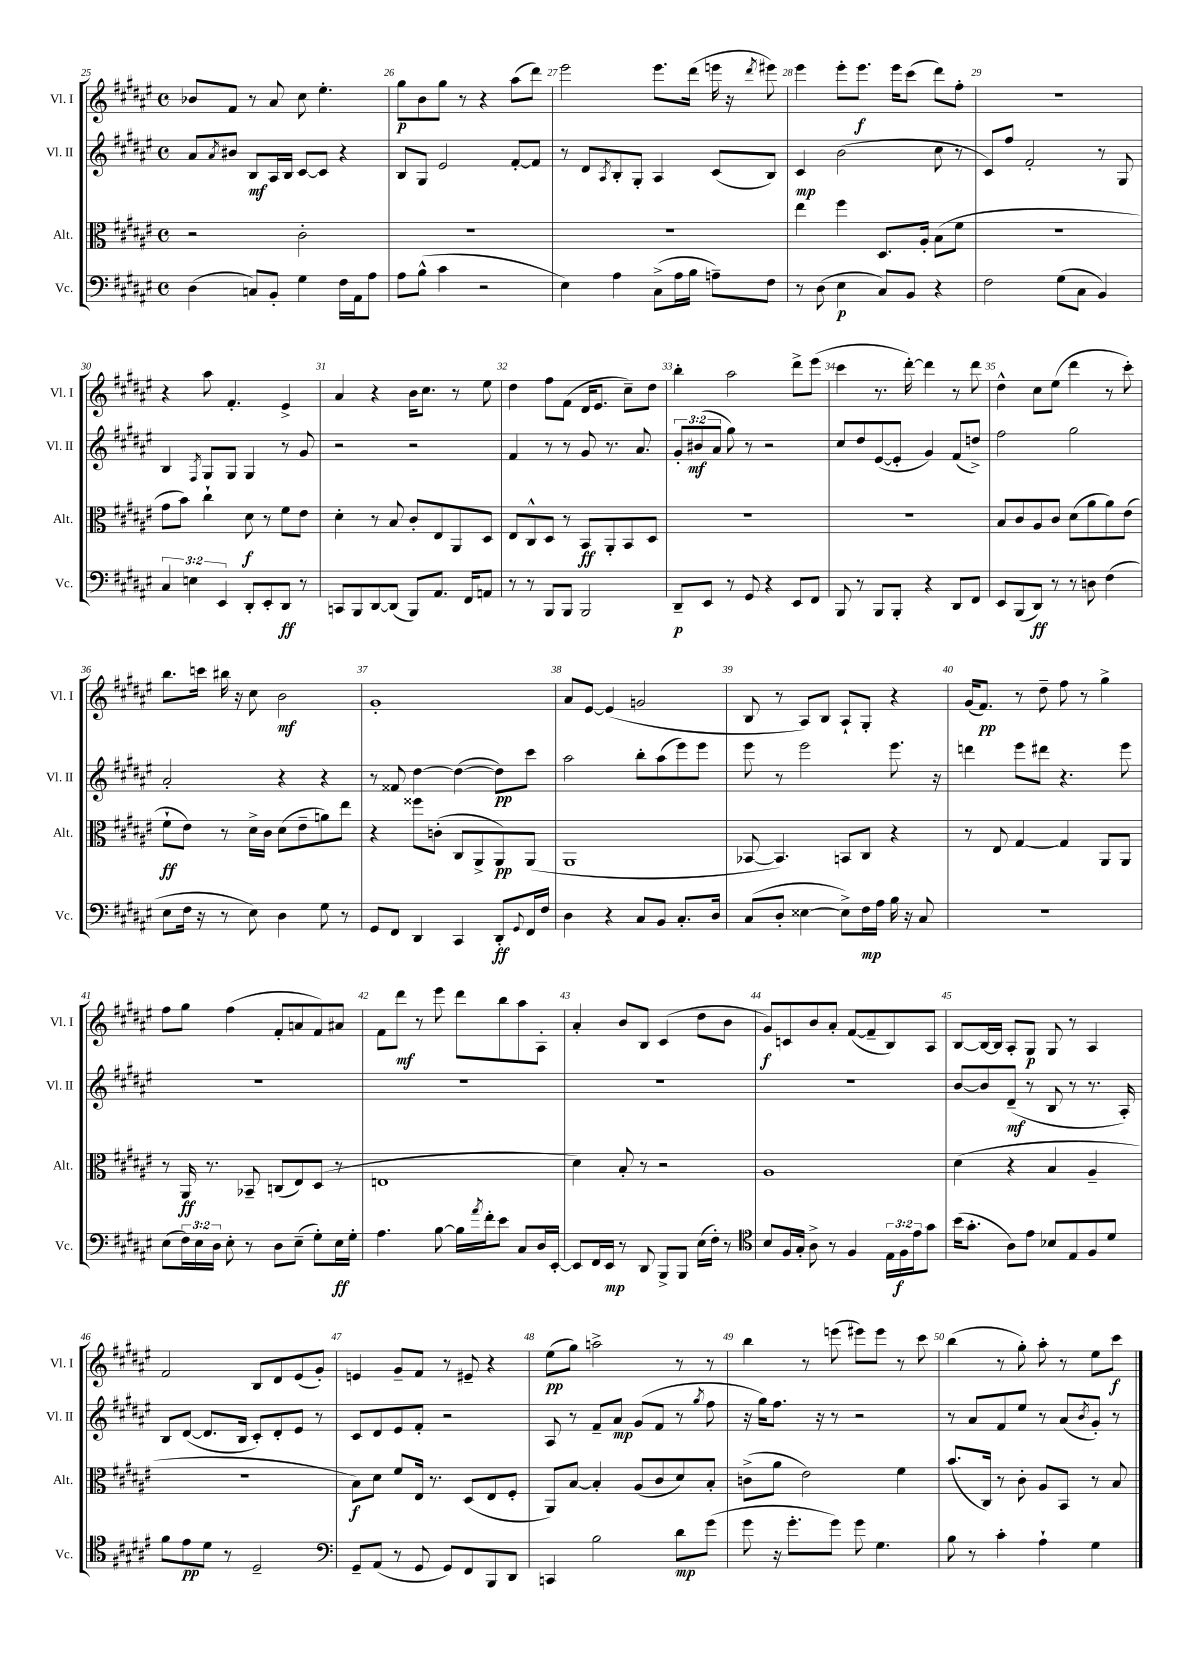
<<
\new StaffGroup <<
\new Staff = "s0" \with { instrumentName = "Vl. I" shortInstrumentName = "Vl. I" } {
    \clef treble \key fis \major \defaultTimeSignature \time 4/4
    bes'8 fis'8 r8 ais'8 cis''8 eis''4.-. |
    gis''8\p b'8 gis''8 r8 r4 ais''8( dis'''8) |
    eis'''2 eis'''8. dis'''16( e'''16 r16 \acciaccatura { dis'''8 } eis'''8) |
    eis'''4 eis'''8-. eis'''8.\f eis'''16 cis'''8( dis'''8) fis''8-. |
    R1 |
    r4 ais''8 fis'4.-. eis'4-> |
    ais'4 r4 b'16 cis''8. r8 eis''8 |
    dis''4 fis''8 fis'8( dis'16 eis'8. cis''8--) dis''8 |
    b''4-. ais''2 dis'''8-> eis'''8( |
    cis'''4 r8. dis'''16~-.) dis'''4 r8 dis'''8 |
    dis''4-^ cis''8 eis''8( dis'''4 r8 cis'''8-.) |
    b''8. c'''16 bis''16 r16 cis''8 b'2\mf |
    gis'1-. |
    ais'8 eis'8~ eis'4( g'2 |
    b8 r8 ais8) b8 ais8-! gis8-. r4 |
    gis'16( fis'8.\pp) r8 dis''8-- fis''8 r8 gis''4-> |
    fis''8 gis''8 fis''4( fis'8-. a'8 fis'8) ais'8 |
    fis'8 dis'''8\mf r8 eis'''8 dis'''8 b''8 ais''8 ais8-. |
    ais'4-. b'8 b8 cis'4( dis''8 b'8 |
    gis'8\f) c'8 b'8 ais'8-. fis'8~( fis'8-- b8) ais8 |
    b8~ b16~ b16 ais8-. gis8\p gis8 r8 ais4 |
    fis'2 b8 dis'8 eis'8( gis'8-.) |
    e'4 gis'8-- fis'8 r8 eis'8-- r4 |
    eis''8\pp( gis''8) a''2-> r8 r8 |
    b''4 r8 e'''8( eis'''8) eis'''8 r8 cis'''8 |
    b''4( r8 gis''8-.) ais''8-. r8 eis''8 cis'''8\f \bar "|." |
}
\new Staff = "s1" \with { instrumentName = "Vl. II" shortInstrumentName = "Vl. II" } {
    \clef treble \key fis \major \defaultTimeSignature \time 4/4 \override Staff.TupletNumber.text = #tuplet-number::calc-fraction-text
    ais'8 \acciaccatura { ais'8 } bis'8 b8\mf ais16 b16 cis'8~ cis'8 r4 |
    b8 gis8 eis'2 fis'8~-. fis'8 |
    r8 dis'8 \acciaccatura { ais8 } b8-. gis8-. ais4 cis'8( b8) |
    cis'4\mp b'2( cis''8 r8 |
    cis'8) fis''8 fis'2-. r8 gis8 |
    b4 \acciaccatura { fis8 } gis8 gis8 gis4 r8 gis'8 |
    r2 r2 |
    fis'4 r8 r8 gis'8 r8. ais'8. |
    \tuplet 3/2 { gis'8-. bis'8\mf( ais'8 } gis''8) r8 r2 |
    cis''8 dis''8 eis'8~( eis'8-. gis'4) fis'8( d''8->) |
    fis''2 gis''2 |
    ais'2-. r4 r4 |
    r8 fisis'8 dis''4~ dis''4~( dis''8\pp) cis'''8 |
    ais''2 b''8-. ais''8( eis'''8) eis'''8 |
    eis'''8 r8 eis'''2 eis'''8. r16 |
    d'''4 eis'''8 dis'''8 r4. eis'''8 |
    R1 |
    R1 |
    R1 |
    R1 |
    b'8~ b'8 dis'8--\mf( r8 b8 r8 r8. ais16-.) |
    b8 dis'8~( dis'8. b16 cis'8-.) dis'8-. eis'8 r8 |
    cis'8 dis'8 eis'8 fis'8-. r2 |
    ais8 r8 fis'8-- ais'8\mp gis'8( fis'8 r8 \acciaccatura { gis''8 } fis''8 |
    r16 gis''16) fis''8. r16 r8 r2 |
    r8 ais'8 fis'8 eis''8 r8 ais'8( \acciaccatura { b'8 } gis'8-.) r8 \bar "|." |
}
\new Staff = "s2" \with { instrumentName = "Alt." shortInstrumentName = "Alt." } {
    \clef alto \key fis \major \defaultTimeSignature \time 4/4
    r2 cis'2-. |
    R1 |
    R1 |
    eis''4 fis''4 dis8. ais16-. b8( fis'8 |
    R1 |
    gis'8 b'8) cis''4-! dis'8\f r8 fis'8 eis'8 |
    dis'4-. r8 b8 cis'8-. eis8 ais,8 dis8 |
    eis8 cis8-^ dis8 r8 b,8\ff ais,8-. b,8 dis8 |
    R1 |
    R1 |
    b8 cis'8 ais8 cis'8 dis'8( ais'8 ais'8) eis'8( |
    fis'8-!\ff eis'8) r8 dis'16-> cis'16 dis'8( eis'8-- a'8) eis''8 |
    r4 fisis''8 c'8-.( cis8 ais,8-> ais,8\pp) ais,8( |
    ais,1 |
    bes,8~ bes,4.) b,8 cis8 r4 |
    r8 eis8 gis4~ gis4 ais,8 ais,8 |
    r8 ais,16\ff r8. bes,8-- c8( eis8) dis8( r8 |
    e1 |
    dis'4) b8-. r8 r2 |
    ais1 |
    dis'4( r4 b4 ais4-- |
    R1 |
    b8\f) dis'8 fis'8 eis16 r8. dis8( eis8 fis8-. |
    ais,8) b8~ b4-. ais8( cis'8 dis'8) b8-. |
    c'8->( ais'8 eis'2) fis'4 |
    b'8.( cis16) r8 cis'8-. ais8 b,8 r8 b8 \bar "|." |
}
\new Staff = "s3" \with { instrumentName = "Vc." shortInstrumentName = "Vc." } {
    \clef bass \key fis \major \defaultTimeSignature \time 4/4 \override Staff.TupletNumber.text = #tuplet-number::calc-fraction-text
    dis4( c8) b,8-. gis4 fis16 ais,16 ais8 |
    ais8 b8-^( cis'4 r2 |
    eis4) ais4 cis8->( ais16 b16 a8--) fis8 |
    r8 dis8( eis4\p cis8) b,8 r4 |
    fis2 gis8( cis8 b,4) |
    \tuplet 3/2 { cis4 e4 eis,4 } dis,8-. eis,8-. dis,8\ff r8 |
    c,8 b,,8 dis,8~ dis,8( b,,8) ais,8. fis,16 a,8 |
    r8 r8 b,,8 b,,8 b,,2 |
    dis,8--\p eis,8 r8 gis,8 r4 eis,8 fis,8 |
    b,,8 r8 b,,8 b,,8-. r4 dis,8 fis,8 |
    eis,8 b,,8( dis,8\ff) r8 r8 d8 fis4( |
    eis8 fis16 r16 r8 eis8) dis4 gis8 r8 |
    gis,8 fis,8 dis,4 cis,4 dis,8-.\ff \appoggiatura { gis,8 } fis,16 fis16 |
    dis4 r4 cis8 b,8 cis8.-. dis16 |
    cis8( dis8-. eisis4~ eisis8->) fis16\mp ais16 b16 r16 cis8 |
    R1 |
    eis8( \tuplet 3/2 { fis16) eis16 dis16 } eis8-. r8 dis8 eis8--( gis8-.) eis16\ff gis16-. |
    ais4. b8~ b16 \acciaccatura { ais'8 } fis'16-. eis'8 cis8 dis16 eis,16~-. |
    eis,8 fis,16 eis,16\mp r8 dis,8 b,,8-> b,,8 eis16( fis16-.) r8 |
    \clef tenor b8 fis16 gis16-. ais8-> r8 fis4 \tuplet 3/2 { eis16 fis16\f eis'16 } gis'8 |
    b'16( gis'8.-. ais8) eis'8 bes8 eis8 fis8 dis'8 |
    fis'8 eis'8\pp dis'8 r8 dis2-- |
    \clef bass gis,8-- ais,8( r8 gis,8 gis,8) fis,8 b,,8 dis,8 |
    c,4 b2 dis'8\mp gis'8( |
    gis'8 r16 gis'8.-. gis'8) gis'8 gis4. |
    b8 r8 cis'4-. ais4-! gis4 \bar "|." |
}
>>
>>
\layout { \context { \Score currentBarNumber = #25 \override BarNumber.break-visibility = ##(#f #t #t) barNumberVisibility = #all-bar-numbers-visible } }
